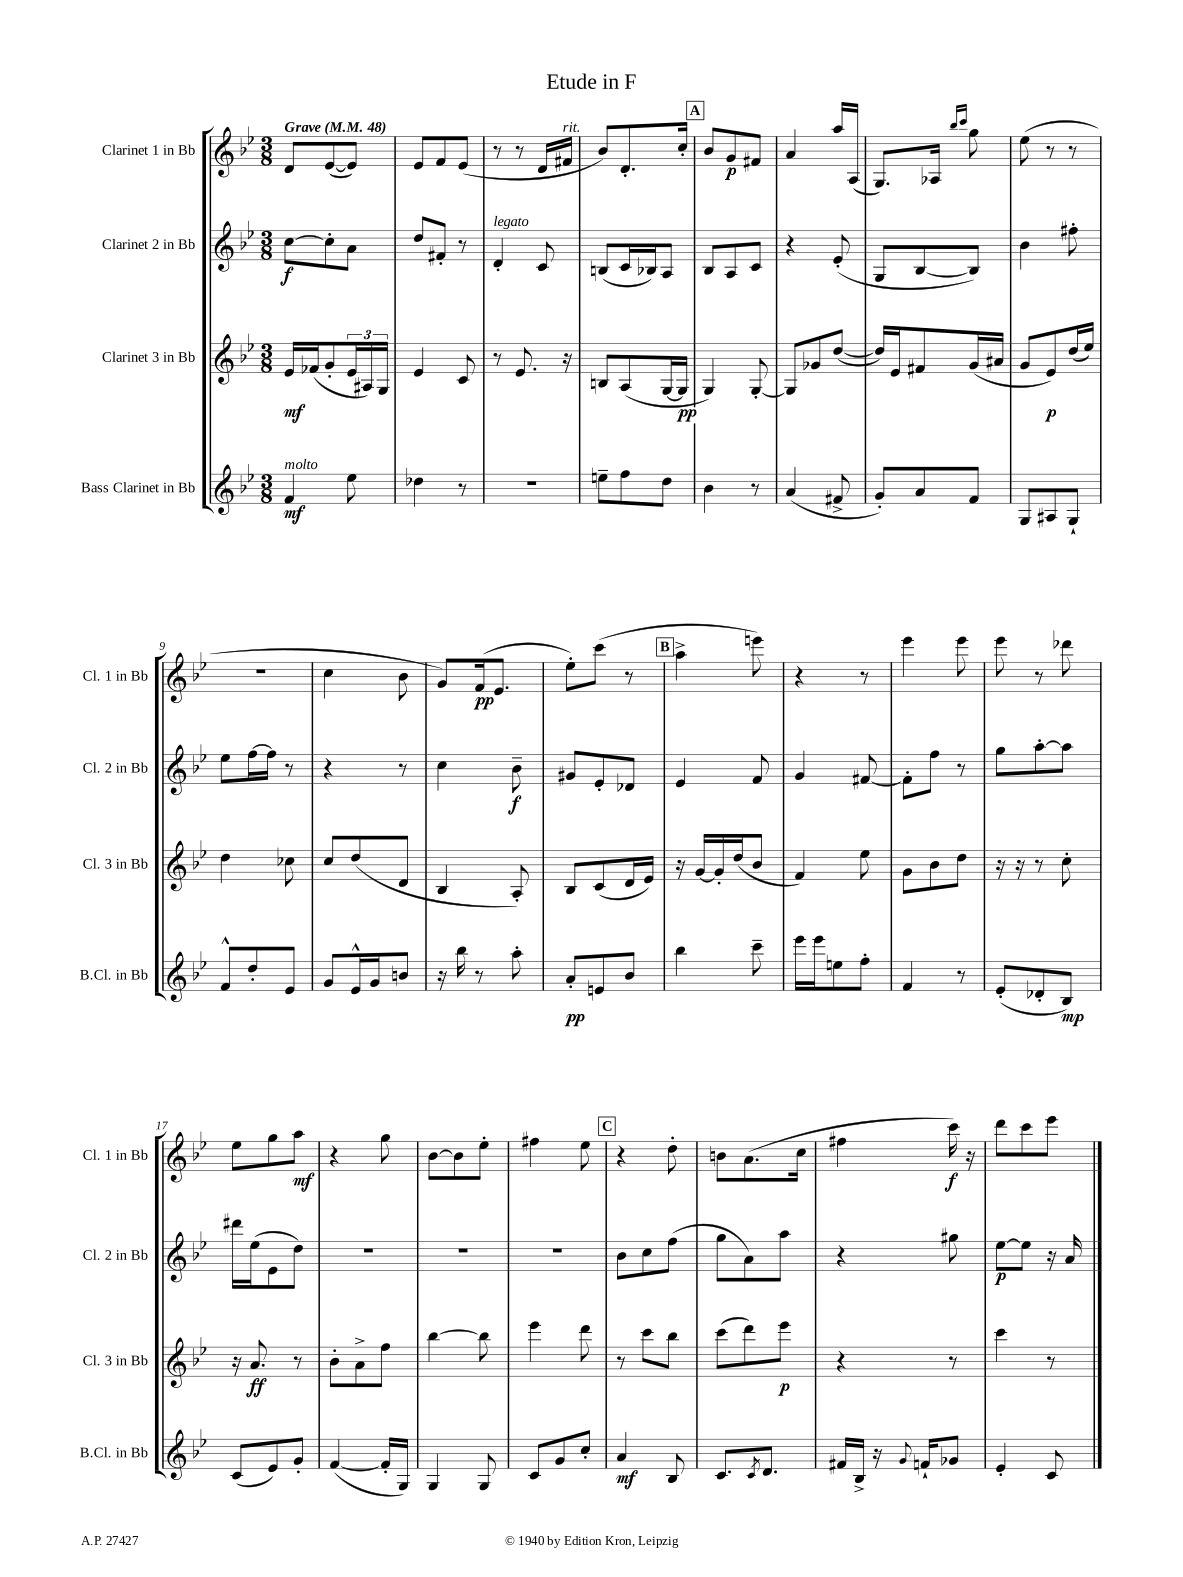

**kern	**kern	**kern	**kern
*staff4	*staff3	*staff2	*staff1
*clefG2	*clefG2	*clefG2	*clefG2
*k[b-e-]	*k[b-e-]	*k[b-e-]	*k[b-e-]
*M3/8	*M3/8	*M3/8	*M3/8
*MM48	*MM48	*MM48	*MM48
4f/	16e-/LL	[8cc\L	8d/L
.	(16f-/J	.	.
.	8g'/	8cc'\]	([8e-/
8ee-\	24e-/L	8a\J	8e-/]J)
.	24A#/)	.	.
.	24G/JJ	.	.
=	=	=	=
4dd-\	4e-/	8dd/L	8e-/L
.	.	8f#'/J	8f/
8r	8c/	8r	(8e-/J
=	=	=	=
4.r	8r	4d'/	8r
.	8.e-/	.	8r
.	.	8c/	16d/LL
.	16r	.	16f#/JJ
=	=	=	=
8ee~\L	8B/L	(8B/L	8b-/L)
8ff\	(8A/	16c/L	8.d'/
.	.	16B-/J)	.
8dd\J	[16G/L	8A/J	.
.	16G/]JJ	.	16cc'/Jk
=	=	=	=
4b-\	4G/)	8B-/L	8b-/L
.	.	8A/	8g/
8r	[8G'/	8c/J	8f#/J
=	=	=	=
(4a/	8G/]L	4r	4a/
.	8g-/	.	.
8f#^/	([8dd/J	(8e-'/	16aa/LL
.	.	.	(16A/JJ
=	=	=	=
8g'/L)	16dd/]LL)	8G/L	8.G/L)
.	16e-/J	.	.
8a/	8f#/	[8B-/	.
.	.	.	16A-/Jk
.	.	.	16qqbb-/LL
.	.	.	16qqccc/JJ
8f/J	(16g/L	8B-/]J)	8gg\
.	16a#/JJ	.	.
=	=	=	=
8G/L	8g/L	4b-\	(8ee-\
8A#/	8e-/)	.	8r
8G`/J	(16dd/L	8ff#'\	8r
.	16ee-/JJ)	.	.
=	=	=	=
8f^^/L	4dd\	8ee-\L	4.r
8dd'/	.	[16ff\L	.
.	.	16ff\]JJ	.
8e-/J	8cc-\	8r	.
=	=	=	=
8g/L	8cc/L	4r	4cc\
16e-^^/L	(8dd/	.	.
16g/J	.	.	.
8b/J	8d/J	8r	8b-\
=	=	=	=
16r	4B-/	4cc\	8g/L)
16bb-\	.	.	.
8r	.	.	(16f/k
.	.	.	8.e-/J
8aa'\	8A'/)	8b-~\	.
=	=	=	=
8a'/L	8B-/L	8g#/L	8ee-'\L)
8e/	(8c/	8e-'/	(8ccc\J
8b-/J	16d/L	8d-/J	8r
.	16e-/JJ)	.	.
=	=	=	=
4bb-\	16r	4e-/	4aa^\
.	[16g/LL	.	.
.	16g'/]	.	.
.	(16dd/J	.	.
8ccc~\	8b-/J	8f/	8eee\)
=	=	=	=
16eee-\LL	4f/)	4g/	4r
16eee-\J	.	.	.
8ee\	.	.	.
8ff'\J	8ee-\	[8f#/	8r
=	=	=	=
4f/	8g\L	8f#'\]L	4eee-\
.	8b-\	8ff\J	.
8r	8dd\J	8r	8eee-\
=	=	=	=
(8e-'/L	16r	8gg\L	8eee-\
.	16r	.	.
8d-'/	8r	[8aa'\	8r
8B-/J)	8cc'\	8aa\]J	8ddd-\
=	=	=	=
(8c/L	16r	16ddd#\LL	8ee-\L
.	8.a/	(16ee-\J	.
8e-/)	.	8e-\	8gg\
8g'/J	8r	8dd\J)	8aa\J
=	=	=	=
([4f/	8b-'\L	4.r	4r
.	8a^\	.	.
16f'/]LL	8ff\J	.	8gg\
16G/JJ)	.	.	.
=	=	=	=
4G/	[4bb-\	4.r	[8b-\L
.	.	.	8b-\]
8G/	8bb-\]	.	8ee-'\J
=	=	=	=
8c/L	4eee-\	4.r	4ff#\
8g/	.	.	.
8cc'/J	8ddd\	.	8ee-\
=	=	=	=
4a/	8r	8b-\L	4r
.	8ccc\L	8cc\	.
8B-/	8bb-\J	(8ff\J	8dd'\
=	=	=	=
8.c/L	(8ccc\L	8gg\L	8b\L
.	8ddd\)	8a\)	(8.a\
8qc/	.	.	.
8.d/J	.	.	.
.	8eee-\J	8aa\J	.
.	.	.	16cc\Jk
=	=	=	=
16f#/LL	4r	4r	4ff#\
16B-^/JJ	.	.	.
16r	.	.	.
8qqg/	.	.	.
16f`/LK	.	.	.
8g-/J	8r	8gg#\	16ccc\)
.	.	.	16r
=	=	=	=
4e-'/	4ccc\	[8ee-\L	8ddd\L
.	.	8ee-\]J	8ccc\
8c/	8r	16r	8eee-\J
.	.	16a/	.
==	==	==	==
*-	*-	*-	*-
